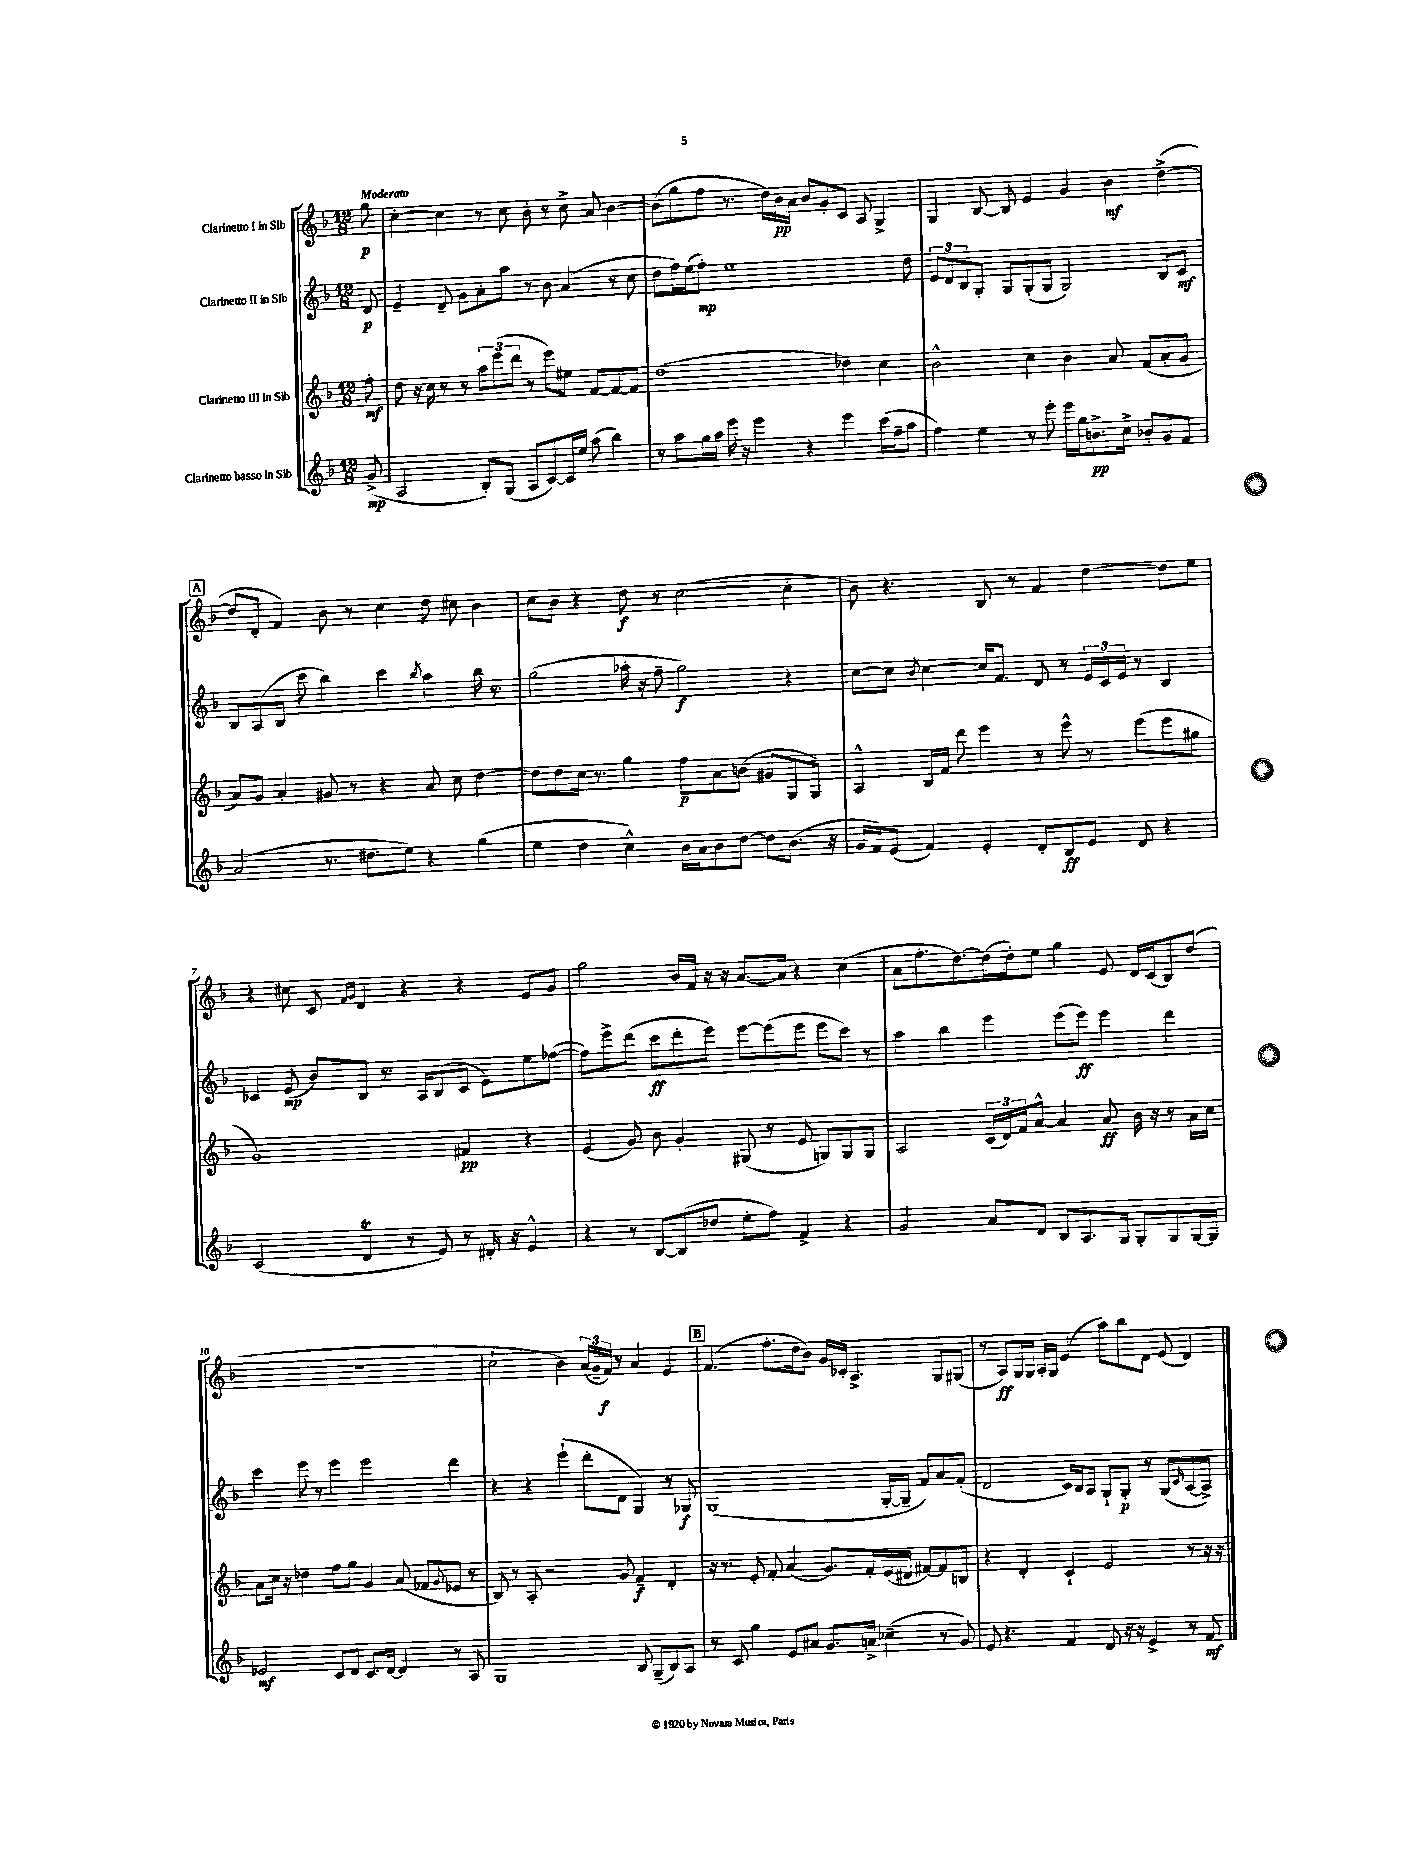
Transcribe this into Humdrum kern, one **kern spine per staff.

**kern	**dynam	**kern	**dynam	**kern	**dynam	**kern	**dynam
*part4	*part4	*part3	*part3	*part2	*part2	*part1	*part1
*staff4	*staff4	*staff3	*staff3	*staff2	*staff2	*staff1	*staff1
*I"Clarinetto basso in Sib	*	*I"Clarinetto III in Sib	*	*I"Clarinetto II in Sib	*	*I"Clarinetto I in Sib	*
*clefG2	*	*clefG2	*	*clefG2	*	*clefG2	*
*k[b-]	*	*k[b-]	*	*k[b-]	*	*k[b-]	*
*M12/8	*	*M12/8	*	*M12/8	*	*M12/8	*
=	=	=	=	=	=	=	=
!	!	!	!	!	!	!LO:TX:a:B:t=Moderato	!
(8g^/	mp	8ff'\	mf	8d/	p	8gg\	p
=1	=1	=1	=1	=1	=1	=1	=1
2A/	.	8dd\	.	4e~/	.	[4cc'\	.
.	.	16r	.	.	.	.	.
.	.	16cc\	.	.	.	.	.
.	.	8r	.	8d~/	.	4cc\]	.
.	.	8r	.	8g\L	.	.	.
8B-'/L)	.	12aa\L	.	8a'\	.	8r	.
.	.	(12eee\	.	.	.	.	.
(8G/J	.	.	.	8aa\J	.	8cc\	.
.	.	12ddd\J	.	.	.	.	.
8A/L	.	8r	.	8r	.	8b-'\	.
[8c/)	.	8eee\L)	.	8b-\	.	8r	.
16c/L]	.	8ee#X\J	.	(4a/	.	8cc^\	.
16ee/JJ	.	.	.	.	.	.	.
(8aa\	.	[8f/L	.	.	.	8a/	.
4bb-\)	.	8f/_	.	8r	.	[4b-\	.
.	.	8f/J]	.	8cc\	.	.	.
=2	=2	=2	=2	=2	=2	=2	=2
8r	.	(1dd	.	8dd\L	.	(8b-\L]	.
8aa\L	.	.	.	16ff\L)	.	8gg\	.
.	.	.	.	(16ee\J	.	.	.
16gg\L	.	.	.	8ff'\J)	mp	8ff\J	.
16aa\JJ	.	.	.	.	.	.	.
16eee\	.	.	.	1ee	.	8.r	.
16r	.	.	.	.	.	.	.
4eee\	.	.	.	.	.	.	.
.	.	.	.	.	.	16dd\LL)	.
.	.	.	.	.	.	16b-\	pp
.	.	.	.	.	.	16a\JJ	.
4r	.	.	.	.	.	8b-/L	.
.	.	.	.	.	.	8g'/	.
4eee\	.	4dd-X\)	.	.	.	8c/J	.
.	.	.	.	.	.	8A/	.
(16ccc\LL	.	4cc\	.	.	.	4G^/	.
16ff~\J	.	.	.	.	.	.	.
8aa\J	.	.	.	8dd\	.	.	.
=3	=3	=3	=3	=3	=3	=3	=3
4ff\)	.	2b-^^\	.	12e/L	.	4G/	.
.	.	.	.	12d/	.	.	.
.	.	.	.	12B-/	.	.	.
4ee\	.	.	.	8G'/J	.	[8B-/	.
.	.	.	.	8G/L	.	8B-/]	.
8r	.	4cc\	.	(8G'/	.	4e/	.
8eee'\	.	.	.	8G/J	.	.	.
16eee\LL	.	4b-\	.	2G/)	.	4g/	.
16gg\J	.	.	.	.	.	.	.
8.bn^\	pp	.	.	.	.	.	.
.	.	8a/	.	.	.	4b-\	mf
16cc^\Jk	.	.	.	.	.	.	.
8b-X'/L	.	(8f/L	.	.	.	.	.
8g/	.	8a'/	.	8B-/L	.	([4dd^\	.
8f/J	.	8g/J	.	8c/J	mf	.	.
!!LO:LB:g=z
!!LO:REH:place=s1:t=A
=4	=4	=4	=4	=4	=4	=4	=4
(2a/	.	8a/L)	.	8B-/L	.	8dd/L]	.
.	.	8g/J	.	(8A/	.	8d'/J	.
.	.	4a'/	.	8B-/J	.	4f/)	.
.	.	.	.	8ccc\	.	.	.
8.r	.	8g#X/	.	4bb-\)	.	8b-\	.
.	.	8r	.	.	.	8r	.
8.dd#X\L	.	.	.	.	.	.	.
.	.	4r	.	4ccc\	.	4cc\	.
8ee\J)	.	.	.	.	.	.	.
.	.	.	.	8qbb-/	.	.	.
4r	.	8a/	.	4aa\	.	8dd\	.
.	.	8cc\	.	.	.	8cc#X\	.
(4gg\	.	[4dd\	.	16bb-\	.	4b-\	.
.	.	.	.	8.r	.	.	.
=5	=5	=5	=5	=5	=5	=5	=5
4ee\	.	8dd\L]	.	(2gg\	.	8cc\L	.
.	.	8dd\	.	.	.	8b-\J	.
4dd\	.	16cc\Jk	.	.	.	4r	.
.	.	8.r	.	.	.	.	.
4cc^^\)	.	4gg\	.	16aa-X'\	.	8dd\	f
.	.	.	.	16r	.	.	.
.	.	.	.	8ff~\	.	8r	.
16b-\LL	.	8ff\L	p	2gg\)	f	([2cc\	.
16a\J	.	.	.	.	.	.	.
8b-\	.	8a\	.	.	.	.	.
[8dd\J	.	(8bn\J	.	.	.	.	.
8dd\L]	.	8g#X/L	.	.	.	.	.
(8.b-\J	.	8G/	.	4r	.	4cc'\]	.
.	.	8G/J)	.	.	.	.	.
16r	.	.	.	.	.	.	.
=6	=6	=6	=6	=6	=6	=6	=6
16g/LL	.	4A^^/	.	[8cc\L	.	8b-\)	.
16f/J)	.	.	.	.	.	.	.
(8e/J	.	.	.	8cc\J]	.	4.r	.
.	.	.	.	8qb-/	.	.	.
4f/)	.	16B-/LL	.	[4cc\	.	.	.
.	.	16f/JJ	.	.	.	.	.
.	.	8ddd\	.	.	.	.	.
4e'/	.	4eee\	.	16cc/KL]	.	8B-/	.
.	.	.	.	8.f/J	.	.	.
.	.	.	.	.	.	8r	.
8d'/L	.	8r	.	8d/	.	4f/	.
8B-/	ff	8eee^^\	.	8r	.	.	.
8e/J	.	8r	.	24e/LL	.	[4dd\	.
.	.	.	.	24c/	.	.	.
.	.	.	.	24e/JJ	.	.	.
8d/	.	(8eee\L	.	8r	.	.	.
4r	.	8eee\	.	4B-/	.	8dd\L]	.
.	.	8gg#X\J	.	.	.	8ee\J	.
!!LO:LB:g=z
=7	=7	=7	=7	=7	=7	=7	=7
(2c/	.	1g)	.	4c-X/	.	4r	.
.	.	.	.	(8e/	mp	8cc#X\	.
.	.	.	.	8b-/L)	.	8c/	.
.	.	.	.	.	.	16qqf/LL	.
.	.	.	.	.	.	16qqg/JJ	.
4dT/	.	.	.	8B-/J	.	4d/	.
.	.	.	.	8.r	.	.	.
8r	.	.	.	.	.	4r	.
.	.	.	.	16A/KL	.	.	.
8e/)	.	.	.	(8B-/	.	.	.
8r	.	4f#X/	pp	8c-/J	.	4r	.
16d#X'/	.	.	.	8e\L)	.	.	.
16r	.	.	.	.	.	.	.
4e^^/	.	4r	.	8ee\	.	8e/L	.
.	.	.	.	([8ff-X\J	.	8g/J	.
=8	=8	=8	=8	=8	=8	=8	=8
4r	.	(4e/	.	8ff-\L])	.	2gg\	.
.	.	.	.	8eee^\	.	.	.
8r	.	8g/)	.	(8ddd\J	.	.	.
[8B-/L	.	8b-\	.	8ccc\L	ff	.	.
(8B-/]	.	4g'/	.	8ddd'\	.	16b-/LL	.
.	.	.	.	.	.	16f/JJ	.
8dd-X/J	.	.	.	8eee\J)	.	16r	.
.	.	.	.	.	.	16r	.
8ee'\L	.	(8G#X/	.	[8eee\L	.	[8.a/L	.
8ff\J)	.	8r	.	(8eee\]	.	.	.
.	.	.	.	.	.	16a/Jk]	.
4f^/	.	8e/	.	8eee\J	.	4r	.
.	.	8Gn/L)	.	8eee\L	.	.	.
4r	.	8G/	.	8ccc\J)	.	(4cc\	.
.	.	8G/J	.	8r	.	.	.
=9	=9	=9	=9	=9	=9	=9	=9
2g/	.	2A/	.	4aa\	.	8a\L	.
.	.	.	.	.	.	8.ff'\	.
.	.	.	.	4bb-\	.	.	.
.	.	.	.	.	.	[8.dd\)	.
8a/L	.	(24c/LL	.	4eee\	.	(16dd\L]	.
.	.	24d/)	.	.	.	.	.
.	.	.	.	.	.	16dd'\J)	.
.	.	24f/J	.	.	.	.	.
8d/J	.	[8a^^/J	.	.	.	8ee\J	.
8B-/L	.	4a/]	.	(8eee\L	.	4gg\	.
8.A/	.	.	.	8eee\J)	ff	.	.
.	.	8a/	ff	4eee\	.	8e/	.
16G/Jk	.	.	.	.	.	.	.
8G'/L	.	16b-\	.	.	.	16d/LL	.
.	.	16r	.	.	.	(16c/J	.
8G/	.	8r	.	4ddd\	.	8B-/)	.
[16G/L	.	16a\LL	.	.	.	(8dd/J	.
16G/JJ]	.	16cc\JJ	.	.	.	.	.
!!LO:LB:g=z
=10	=10	=10	=10	=10	=10	=10	=10
2e-X/	mf	8a\L	.	4ccc\	.	1.r	.
.	.	16cc\Jk	.	.	.	.	.
.	.	16r	.	.	.	.	.
.	.	4dd-X\	.	8eee\	.	.	.
.	.	.	.	8r	.	.	.
8c/L	.	8ff\L	.	4eee\	.	.	.
8d/J	.	8gg\J	.	.	.	.	.
8.c/L	.	4g/	.	2eee\	.	.	.
[16d/Jk	.	.	.	.	.	.	.
4d/]	.	(8a/	.	.	.	.	.
.	.	8f-X/L	.	.	.	.	.
.	.	8qqg/	.	.	.	.	.
8r	.	8e-X/J	.	4ddd\	.	.	.
8A/	.	8r	.	.	.	.	.
=11	=11	=11	=11	=11	=11	=11	=11
1G	.	8B-/)	.	4r	.	2cc`\	.
.	.	8r	.	.	.	.	.
.	.	8A'/	.	4r	.	.	.
.	.	2r	.	.	.	.	.
.	.	.	.	(4eee`\	.	4b-\)	.
.	.	.	.	8ddd'\L	.	(24a/LL	.
.	.	.	.	.	.	24g~/	.
.	.	.	.	.	.	24f/JJ)	f
.	.	8g/	.	8d\J	.	8r	.
8B-/	.	4f~/	f	4G/)	.	4a/	.
(8G~/L	.	.	.	.	.	.	.
8B-/)	.	4d'/	.	8r	.	4e/	.
8A/J	.	.	.	8G-X/	f	.	.
!!LO:REH:place=s1:t=B
=12	=12	=12	=12	=12	=12	=12	=12
8r	.	16r	.	(1G	.	(4.f/	.
.	.	8.r	.	.	.	.	.
8c/	.	.	.	.	.	.	.
4gg\	.	8e'/	.	.	.	.	.
.	.	8f'/	.	.	.	8.ff'\L	.
8e/L	.	(4a/	.	.	.	.	.
.	.	.	.	.	.	16dd\k	.
8a#X/J	.	.	.	.	.	8b-\J)	.
8.g/L	.	8.g/L)	.	.	.	16g/LL	.
.	.	.	.	.	.	16c-X'/JJ	.
.	.	.	.	.	.	4.A^/	.
16an^/Jk	.	16f'/L	.	.	.	.	.
(4cc-X~\	.	(16e/	.	[16G'/LL	.	.	.
.	.	16d#X/JJ	.	16G~/JJ]	.	.	.
.	.	[8f#X/L)	.	8f/L)	.	.	.
8r	.	8f#/]	.	8a/	.	8G/L	.
8g/)	.	8Bn/J	.	(8f'/J	.	(8G#X/J	.
=13	=13	=13	=13	=13	=13	=13	=13
8e/	.	4r	.	2d/	.	8r	.
4.r	.	.	.	.	.	8A/L)	ff
.	.	4d'/	.	.	.	16G/L	.
.	.	.	.	.	.	16G/JJ	.
.	.	.	.	.	.	16A'/LL	.
.	.	.	.	.	.	16G/JJ	.
4f/	.	4c`/	.	16c/LL)	.	(4e/	.
.	.	.	.	16B-/J	.	.	.
.	.	.	.	8A/J	.	.	.
8d/	.	2e/	.	8G`/L	.	8aa\L)	.
16r	.	.	.	8G'/J	p	8bb-\	.
16r	.	.	.	.	.	.	.
4e^/	.	.	.	8r	.	8d\J	.
.	.	.	.	(8G/L	.	(8e/	.
.	.	.	.	16qqc/	.	.	.
8r	.	8r	.	[8A/	.	4d/)	.
8f/	mf	16r	.	8A^/J])	.	.	.
.	.	16r	.	.	.	.	.
==	==	==	==	==	==	==	==
*-	*-	*-	*-	*-	*-	*-	*-
